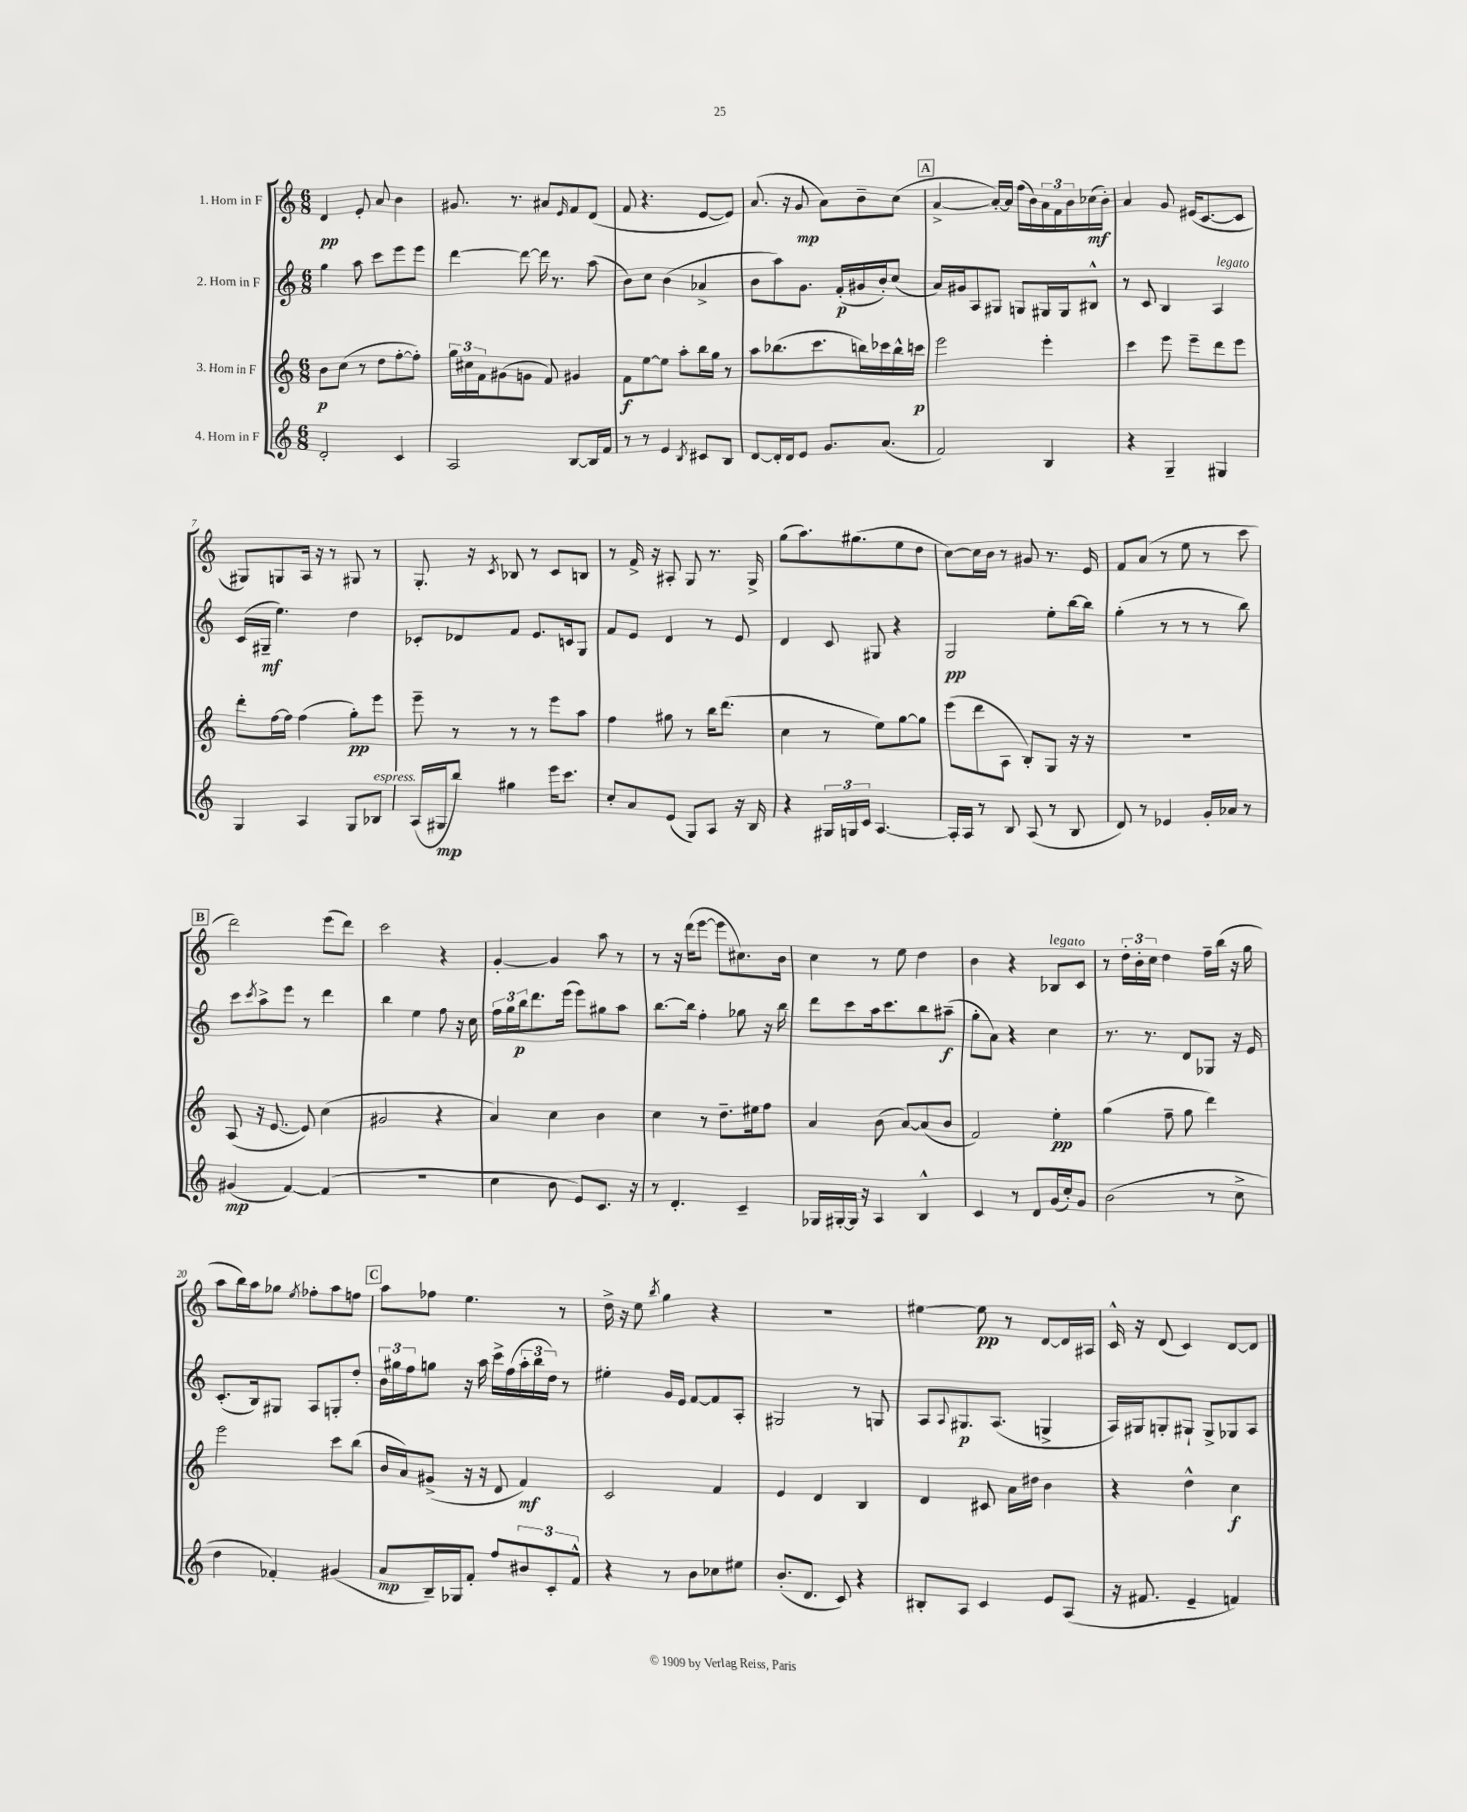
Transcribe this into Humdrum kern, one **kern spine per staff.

**kern	**kern	**kern	**kern
*staff4	*staff3	*staff2	*staff1
*clefG2	*clefG2	*clefG2	*clefG2
*k[]	*k[]	*k[]	*k[]
*M6/8	*M6/8	*M6/8	*M6/8
2d'	8b	4gg	4d
.	(8cc	.	.
.	8r	8aa	8e'
.	8dd	8ccc	8a
4c	[8ff'	8eee	4b
.	8ff'])	8eee	.
=	=	=	=
2A	24gg	[4ddd	8.g#
.	24cc#	.	.
.	24f	.	.
.	(8g#	.	.
.	.	.	8.r
.	8g	8ddd_	.
.	8f)	16ddd]	8a#
.	.	8.r	.
.	.	.	16qqe
[8B	4g#	.	8f
16B]	.	(8aa	(8d
16f	.	.	.
=	=	=	=
8r	8f	8b)	8f
8r	[8ee	8cc	4.r
4e	8ee]	(4b	.
.	8aa'	.	.
8qB	.	.	.
8c#	16bb	4a-^	[8e
.	16gg	.	.
8B	8r	.	8e])
=	=	=	=
[8d	8aa	8b	(8.a
16d']	(8.bb-	8aa)	.
16d	.	.	16r
8e	.	8.g	8g
.	8.ccc	.	.
8.g	.	.	8a)
.	.	(16f'	.
.	16bb)	16g#	8b~
(8.a	16ccc-	16b')	.
.	16bb^^	(8cc	(8cc
.	16ccc	.	.
=	=	=	=
2f)	2eee	16a)	[4a^
.	.	16g#	.
.	.	8A	.
.	.	8G#	16a'_)
.	.	.	16a]
.	.	8G	(16ff
.	.	.	16b)
4B	4eee'	16G#	24a
.	.	.	24f
.	.	16G#	.
.	.	.	24b
.	.	8B#^^	(16cc-
.	.	.	16b')
=	=	=	=
4r	4ccc	8r	4a
.	.	8c	.
4G~	8eee	4B	8g
.	8eee~	.	(16e#
.	.	.	[8.c
4G#	8ddd	4A	.
.	8eee	.	8c]
=	=	=	=
4G	8ddd'	(16c	8G#)
.	.	16G#~	.
.	[16ff	4.ee)	8G
.	16ff]	.	.
4A	(4ff	.	16A
.	.	.	16r
.	.	.	8r
8G	8gg')	4dd	8G#
8B-	8eee	.	8r
=	=	=	=
(16A	8eee~	8c-'	8.G'
16G#	.	.	.
8bb)	8r	8d-	.
.	.	.	16r
.	.	.	8qc
4gg#	8r	8f	8B-
.	8r	8.e	8r
16eee	8eee	.	8c
8.ccc	.	16c	.
.	8aa	8G	8B
=	=	=	=
8cc'	4ff	8f	8r
8a	.	8e	16f^
.	.	.	16r
(8e	8gg#	4d	8A#'
8G)	8r	.	8G
8A	16bb	8r	8.r
.	(8.ddd	.	.
16r	.	8e	.
16B	.	.	16G^
=	=	=	=
4r	4cc	4d	(8gg
.	.	.	8.aa)
24G#	8r	8c	.
24G	.	.	.
.	.	.	(8.gg#
24c	.	.	.
[4.A	8ee)	8G#	.
.	[8gg	4r	8ee
.	8gg]	.	8dd
=	=	=	=
16A']	(8eee	2G	[8cc)
16A	.	.	.
8r	8ddd	.	16cc]
.	.	.	16b
8B	8A	.	8r
(8A	8B')	.	8g#
8r	8G	8ee'	8.r
8B	16r	[16bb	.
.	16r	16bb]	16e
=	=	=	=
8d)	2.r	(4gg'	8f
8r	.	.	(8a
4e-	.	8r	8r
.	.	8r	8ee
16g'	.	8r	8r
16a-	.	.	.
8r	.	8bb)	8ccc
=	=	=	=
(4g#	(8A	8ccc	2ddd)
.	.	8qccc	.
.	16r	8aa^	.
.	[8.e	.	.
[4f)	.	8eee	.
.	8e])	8r	.
(4f]	(4cc	4ddd	(8eee
.	.	.	8ddd)
=	=	=	=
2.r	2g#	4bb	2ccc
.	.	4ee	.
.	4r	8ff	4r
.	.	16r	.
.	.	16cc	.
=	=	=	=
4cc	4a)	24ff	[4g'
.	.	24gg	.
.	.	24bb	.
.	.	8.ddd	.
8b	4cc	.	4g]
.	.	(16eee	.
8e)	.	8eee)	.
8.c	4b	8gg#	8aa
.	.	8aa	8r
16r	.	.	.
=	=	=	=
8r	4cc	[8.bb	8r
4.d'	.	.	16r
.	.	16bb]	(16ddd
.	8r	4ff'	[8eee
.	8.dd~	.	8eee]
4c~	.	8gg-	8.cc#)
.	16ee#	.	.
.	8ff	16r	.
.	.	16bb	16b
=	=	=	=
16G-	4a	8ddd	4cc
[16G#'	.	.	.
16G#]	.	8ccc	.
16r	.	.	.
4A	(8b	16aa	8r
.	.	8.ccc	.
.	[8a)	.	8ee
4B^^	(8a]	8bb	4dd
.	8b	(8aa#~	.
=	=	=	=
4c	2f)	8gg'	4b
.	.	8a)	.
8r	.	4r	4r
8d	.	.	.
(16g	4ee'	4cc	8B-
16cc')	.	.	.
8g	.	.	8c
=	=	=	=
(2b	(4gg	8.r	8r
.	.	.	24dd'
.	.	.	24b'
.	.	8.r	.
.	.	.	24cc
.	8ff~	.	4dd
.	8gg	8d	.
8r	4ddd)	8G-	16ff~
.	.	.	(16bb
8cc^	.	16r	16r
.	.	16e	16gg
=	=	=	=
4dd	2eee	(8.c'	8aa
.	.	.	16bb)
.	.	16B)	16aa
4f-')	.	8G#	8gg-
.	.	.	8qee
.	.	8A	8ff-'
(4g#	8ccc	8G'	8aa
.	(8bb	8dd'	8ff
=	=	=	=
8a	16b	24b	8aa
.	.	24gg#	.
.	16a)	.	.
.	.	24ff	.
16B~)	(8g#^	8gg	8ff-
16G-	.	.	.
8f'	16r	16r	4.ee
.	16r	16aa	.
8ff	8d	16ccc^	.
.	.	(16ff	.
12b#	4f)	24aa'	.
.	.	24bb	.
12c'	.	24dd)	.
.	.	8r	8r
12f^^	.	.	.
=	=	=	=
4r	2c	4ee#'	16dd^
.	.	.	16r
.	.	.	8ee
.	.	.	8qbb
8r	.	16g	4gg
.	.	16e	.
8b	.	[8f	.
8cc-	4f	8f]	4r
8ee#	.	8A'	.
=	=	=	=
(8.b'	4e	2G#	2.r
8.d	.	.	.
.	4d	.	.
8c)	.	.	.
4r	4B	8r	.
.	.	8G	.
=	=	=	=
8B#'	4d	8A	[4ee#
.	.	8qqA	.
8A	.	8.G#	.
4c	8c#	.	8ee#]
.	.	(8.A	.
.	16a	.	8r
.	16dd#	.	.
8e	4b	4G^	[8d
(8A	.	.	16d]
.	.	.	16A#
=	=	=	=
16r	4r	16A)	16c^^
8.f#	.	16G#	16r
.	.	8G'	(8d
4e~	4dd^^	8G#`	4c)
.	.	8G#^	.
4f)	4cc	8G-	[8d
.	.	8A	8d]
==	==	==	==
*-	*-	*-	*-
